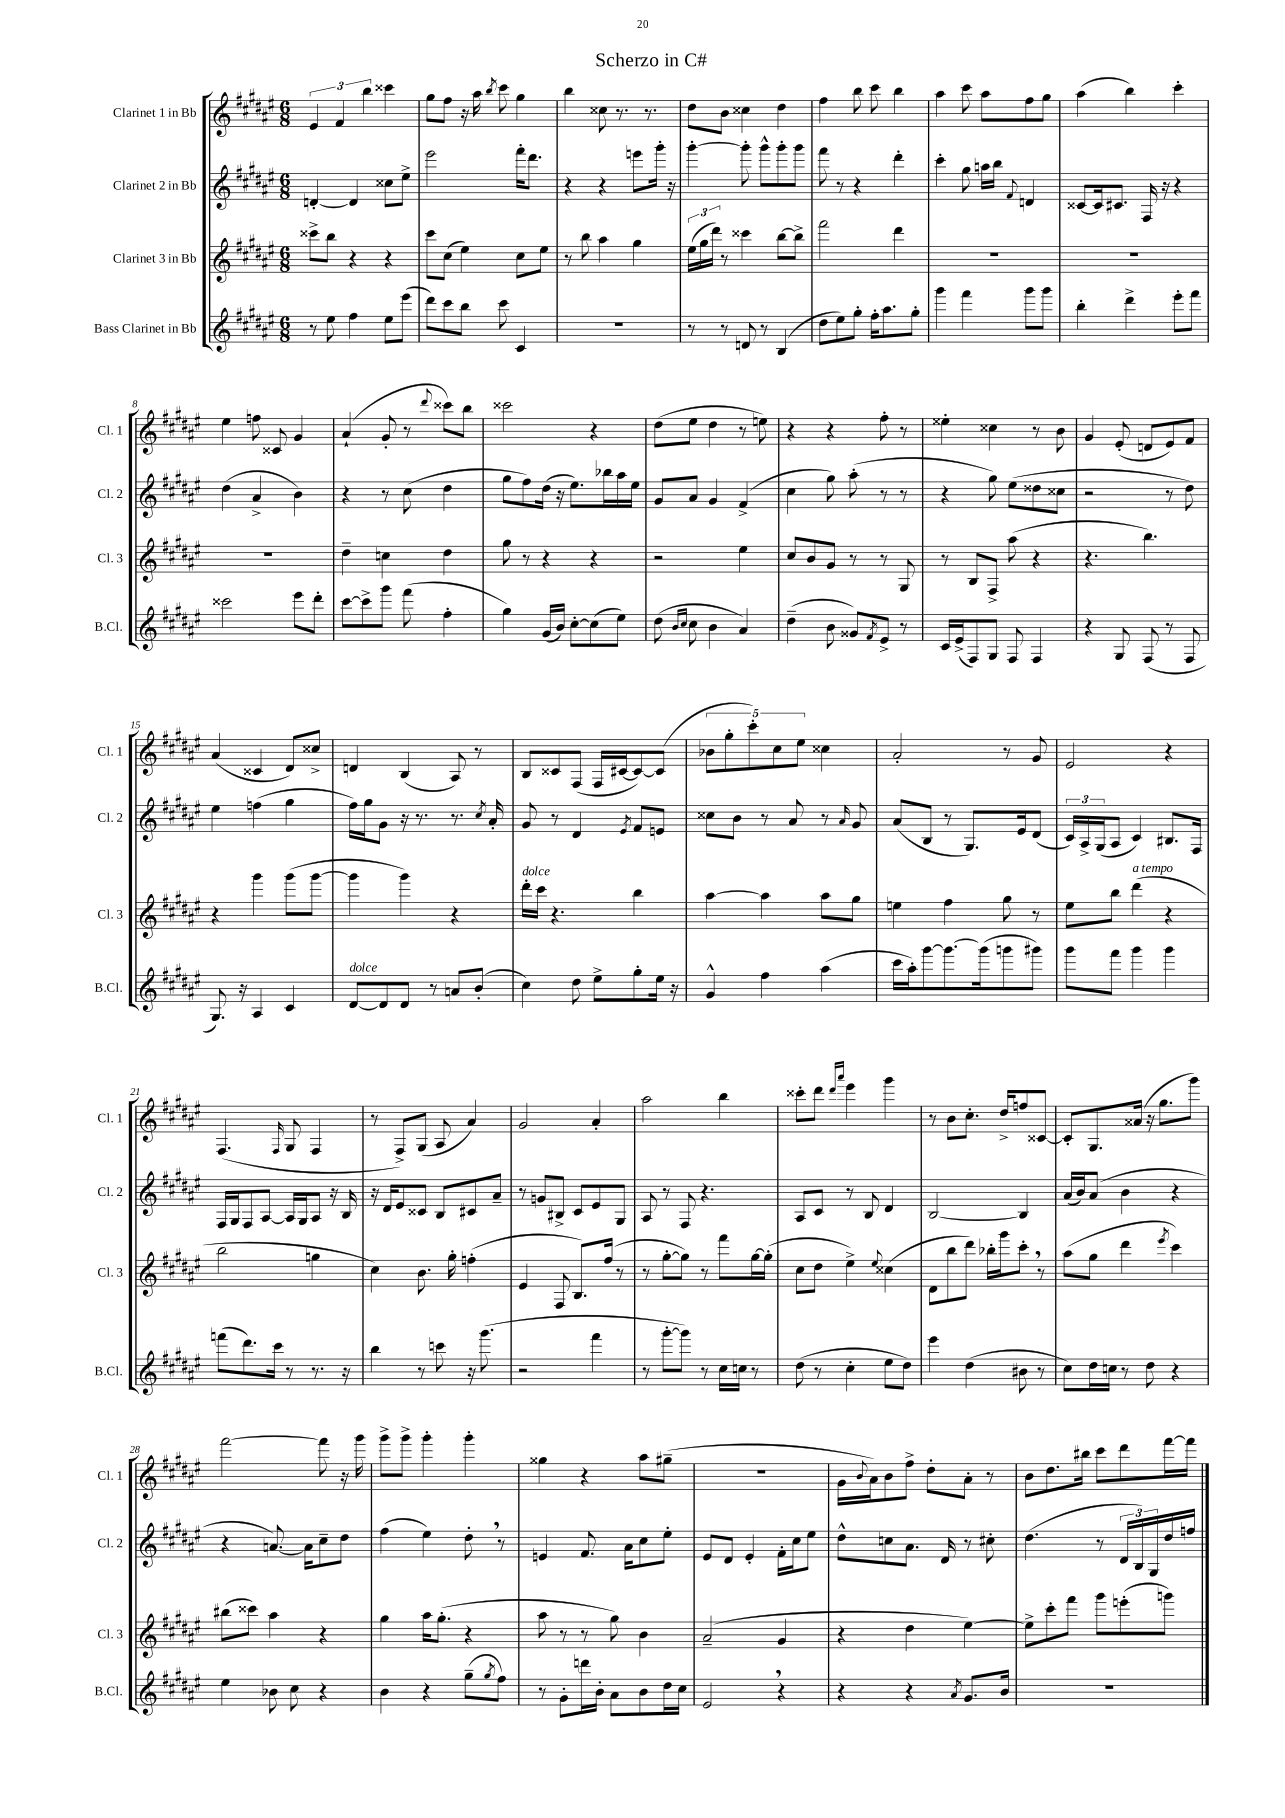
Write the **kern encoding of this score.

**kern	**kern	**kern	**kern
*staff4	*staff3	*staff2	*staff1
*clefG2	*clefG2	*clefG2	*clefG2
*k[f#c#g#d#a#e#]	*k[f#c#g#d#a#e#]	*k[f#c#g#d#a#e#]	*k[f#c#g#d#a#e#]
*M6/8	*M6/8	*M6/8	*M6/8
8r	8ccc##^\L	[4d'/	6e#/
8ee#\	8bb\J	.	.
.	.	.	6f#/
4ff#\	4r	4d/]	.
.	.	.	6bb\
8ee#\L	4r	8cc##\L	4ccc##\
(8eee#\J	.	8ee#^\J	.
=	=	=	=
8ddd#\L)	8ccc#\L	2eee#\	8gg#\L
8ccc#\	(8cc#\J	.	8ff#\J
8bb\J	4ee#\)	.	16r
.	.	.	16aa#\
.	.	.	8qbb/
8ccc#\	.	.	8ccc#\
4c#/	8cc#\L	16fff#'\LK	4gg#\
.	.	8.ddd#\J	.
.	8ee#\J	.	.
=	=	=	=
2.r	8r	4r	4bb\
.	8bb\	.	.
.	4aa#\	4r	8cc##\
.	.	.	8.r
.	4gg#\	8eee\L	.
.	.	.	8.r
.	.	16ggg#'\Jk	.
.	.	16r	.
=	=	=	=
8r	(24ee#\LL	[4ggg#'\	8dd#\L
.	24gg#\	.	.
.	24ddd#\JJ)	.	.
8r	8r	.	8b\J
8d/	4ccc##\	8ggg#'\]	4cc##\
8r	.	8ggg#^^\L	.
(4B/	[8bb\L	8ggg#'\	4dd#\
.	8bb^\]J	8ggg#\J	.
=	=	=	=
8dd#\L	2fff#\	8fff#\	4ff#\
8ee#\)	.	8r	.
8gg#'\J	.	4r	8bb\
16ff#'\LK	.	.	8ccc#\
8.aa#\	.	.	.
.	4ddd#\	4ddd#'\	4bb\
8gg#'\J	.	.	.
=	=	=	=
4ggg#\	2.r	4ccc#'\	4aa#\
4fff#\	.	8gg#\	8ccc#\
.	.	16aa\LL	8aa#\L
.	.	16bb\JJ	.
.	.	8qqf#/	.
8ggg#\L	.	4d/	8ff#\
8ggg#\J	.	.	8gg#\J
=	=	=	=
4bb'\	2.r	[8c##/L	(4aa#\
.	.	16c##/]k	.
.	.	8.c#/J	.
4ddd#^\	.	.	4bb\)
.	.	16F#/	.
.	.	16r	.
8eee#'\L	.	4r	4ccc#'\
8fff#\J	.	.	.
=	=	=	=
2ccc##\	2.r	(4dd#\	4ee#\
.	.	4a#^/	8ff\
.	.	.	8c##/
8eee#\L	.	4b\)	4g#/
8ddd#'\J	.	.	.
=	=	=	=
[8ccc#\L	4dd#~\	4r	(4a#`/
8ccc#^\]	.	.	.
8ggg#\J	4cc\	8r	8g#'/
(8fff#\	.	(8cc#\	8r
.	.	.	8qqddd#/
4ff#'\	4dd#\	4dd#\	8ccc##\L)
.	.	.	8bb\J
=	=	=	=
4gg#\)	8gg#\	8gg#\L	2ccc##\
.	8r	8ff#\)	.
(16g#/LL	4r	(16dd#\Jk	.
16b/JJ)	.	16r	.
[8cc#'\L	.	8.ee#\L)	.
(8cc#\]	4r	.	4r
.	.	16bb-\L	.
8ee#\J)	.	16aa#\	.
.	.	16ee#\JJ	.
=	=	=	=
(8dd#\	2r	8g#/L	(8dd#\L
16qqb/LL	.	.	.
16qqcc#/JJ	.	.	.
8cc#\	.	8a#/J	8ee#\J
4b\	.	4g#/	4dd#\
4a#/)	4ee#\	(4f#^/	8r
.	.	.	8ee\)
=	=	=	=
(4dd#~\	8cc#/L	4cc#\	4r
.	8b/	.	.
8b\	8g#/J	8gg#\)	4r
8g##/L)	8r	(8aa#'\	.
8qf#/	.	.	.
8e#^/J	8r	8r	8ff#'\
8r	8G#/	8r	8r
=	=	=	=
16c#/LL	8r	4r	4ee##'\
(16e#^/J	.	.	.
8F#/)	8B/L	.	.
8G#/J	8F#^/J	8gg#\)	4cc##\
8F#/	(8aa#\	(8ee#\L	.
4F#/	4r	8dd##\	8r
.	.	8cc##\J	8b\
=	=	=	=
4r	4.r	2r	4g#/
8G#/	.	.	(8e#'/
(8F#/	4.bb\)	.	8d/L
8r	.	8r	8e#/)
8F#/	.	8dd#\)	8f#/J
=	=	=	=
8.G#/)	4r	4ee#\	(4a#/
16r	.	.	.
4A#/	4ggg#\	(4ff\	4c##/
4c#/	(8ggg#\L	4gg#\	8d#/L)
.	[8ggg#\J	.	8cc##^/J
=	=	=	=
[8d#/L	4ggg#\]	16ff#\LL)	4d/
.	.	16gg#\J	.
8d#/]	.	8g#\J	.
8d#/J	4ggg#\)	16r	(4B/
.	.	8.r	.
8r	.	.	.
8a/L	4r	8.r	8A#/)
(8b'/J	.	.	8r
.	.	8qcc#/	.
.	.	16a#'/	.
=	=	=	=
4cc#\)	16ddd#'\LL	8g#/	8B/L
.	16ccc#\JJ	.	.
.	4.r	8r	8c##/
8dd#\	.	4d#/	(8F#/J
8ee#^\L	.	.	16F#/LL
.	.	.	[16c#/J
.	.	8qe#/	.
8gg#'\	4bb\	8f#/L	8c#/_)
16ee#\Jk	.	8e/J	(8c#/]J
16r	.	.	.
=	=	=	=
4g#^^/	[4aa#\	8cc##\L	10b-\L
.	.	.	10gg#'\
.	.	8b\J	.
.	.	.	10ccc#'\)
4ff#\	4aa#\]	8r	.
.	.	.	10cc#\
.	.	8a#/	.
.	.	.	10ee#\J
(4aa#\	8aa#\L	8r	4cc##\
.	.	16qqa#/	.
.	8gg#\J	8g#/	.
=	=	=	=
16ccc#\LL	4ee\	(8a#/L	2a#'/
16aa#'\J)	.	.	.
[8ggg#\	.	8B/J	.
8.ggg#\_	4ff#\	8r	.
.	.	8.G#/L)	.
(16ggg#\]k	.	.	.
8ggg\	8gg#\	.	8r
.	.	16e#/k	.
8ggg#\J)	8r	(8d#/J	8g#/
=	=	=	=
8ggg#\L	8ee#\L	24c#/LL)	2e#/
.	.	24A#^/	.
.	.	(24G#/J	.
8fff#\J	8bb\J	8A#/J	.
4ggg#\	(4ddd#\	4c#/)	.
4ggg#\	4r	8.B#/L	4r
.	.	16F#/Jk	.
=	=	=	=
(8fff\L	2bb\	16F#/LL	(4.F#/
.	.	16G#/J	.
8.ddd#\)	.	8F#/	.
.	.	[8A#/J	.
16ccc#\Jk	.	.	.
.	.	.	16qqF#/
8r	.	16A#/]LL	8G#/
.	.	16G#/J	.
8.r	4gg\	8A#/J	4F#/
.	.	16r	.
16r	.	16B/	.
=	=	=	=
4bb\	4cc#\)	16r	8r
.	.	16d#/LK	.
.	.	8e#/	8F#^/L)
8r	8.b\	8c##/J	(8G#/J
8ccc\	.	8B/L	8A#/
.	16gg#'\	.	.
16r	(4ff'\	8c#/	4a#/)
(8.ggg#\	.	.	.
.	.	8a#~/J	.
=	=	=	=
2r	4e#/	8r	2g#/
.	.	8g/L	.
.	8F#/	8B#^/J	.
.	8.B/L)	8c#/L	.
4fff#\	.	8e#/	4a#'/
.	(16ff#/Jk	.	.
.	8r	8G#/J	.
=	=	=	=
8r	8r	8A#/	2aa#\
[8ggg#'\L	[8gg#'\L	8r	.
8ggg#\]J)	8gg#\]J)	8F#/	.
8r	8r	4.r	.
16cc#\LL	8fff#\L	.	4bb\
16cc\JJ	.	.	.
8r	[16gg#\L	.	.
.	(16gg#'\]JJ	.	.
=	=	=	=
(8dd#\	8cc#\L	8A#/L	8ccc##'\L
8r	8dd#\J	8c#/J	8ddd#\J
.	.	.	16qqddd#/LL
.	.	.	16qqaaa#/JJ
4cc#'\	4ee#^\)	8r	4eee#\
.	.	8B/	.
.	8qqee#/	.	.
8ee#\L	(4cc##\	4d#/	4ggg#\
8dd#\J)	.	.	.
=	=	=	=
4eee#\	8d#\L	[2B/	8r
.	8bb\	.	8b\L
(4dd#\	8ddd#\J)	.	8.cc#'\J
.	16bb-'\LL	.	.
.	16ggg#\J	.	16dd#^/LK
8b#\	8ccc#'\J	4B/]	8ff/
8r	8r	.	[8c##/J
=	=	=	=
8cc#\L)	(8aa#\L	(16a#/LL	8c##'/]L
.	.	16b/J)	.
16dd#\L	8gg#\J	(8a#/J	8.G#/
16cc\JJ	.	.	.
8r	4ddd#\	4b\	.
.	.	.	(16a##/Jk
8dd#\	.	.	16r
.	.	.	8.gg#\L
.	8qeee#/	.	.
4r	4ccc#\)	4r	.
.	.	.	8ggg#\J)
=	=	=	=
4ee#\	(8bb#\L	4r	[2fff#\
.	8ccc##\J)	.	.
8b-\	4aa#\	[8.a/)	.
8cc#\	.	.	.
.	.	16a\]LK	.
4r	4r	8cc#~\	8fff#\]
.	.	8dd#\J	16r
.	.	.	16ggg#\
=	=	=	=
4b\	4gg#\	(4ff#\	8ggg#^\L
.	.	.	8ggg#^\J
4r	16aa#\LK	4ee#\)	4ggg#'\
.	(8.gg#'\J	.	.
(8gg#~\L	4r	8dd#'\	4ggg#'\
8qgg#/	.	.	.
8ff#\J)	.	8r	.
=	=	=	=
8r	8aa#\	4e/	4gg##\
8g#'\L	8r	.	.
16ddd\L	8r	8.f#/	4r
16b'\JJ	.	.	.
8a#\L	8gg#\)	.	.
.	.	16a#\LK	.
8b\	4b\	8cc#\	8aa#\L
16dd#\L	.	8ee#'\J	(8gg#~\J
16cc#\JJ	.	.	.
=	=	=	=
2e#/	(2a#~/	8e#/L	2.r
.	.	8d#/J	.
.	.	4e#'/	.
4r	4g#/	16f#'\LL	.
.	.	16cc#\J	.
.	.	8ee#\J	.
=	=	=	=
4r	4r	8dd#^^\L	16g#\LL
.	.	.	8qqb/
.	.	.	16a#\J)
.	.	8cc\	8b\
4r	4dd#\	8.a#\J	8ff#^\J
.	.	.	8dd#'\L
.	.	16d#/	.
8qa#/	.	.	.
8.g#/L	[4ee#\)	8r	8a#'\J
.	.	8cc#'\	8r
16b/Jk	.	.	.
=	=	=	=
2.r	8ee#^\]L	(4.dd#\	8b\L
.	8ccc#'\	.	8.dd#\
.	8fff#\J	.	.
.	.	.	16bb#\Jk
.	8ggg#\L	8r	8ccc#\L
.	(8eee'\	24d#/LL	8ddd#\
.	.	24B/)	.
.	.	24G#/	.
.	8ggg\J)	16dd#/	[16fff#\L
.	.	16ff/JJ	16fff#\]JJ
==	==	==	==
*-	*-	*-	*-
